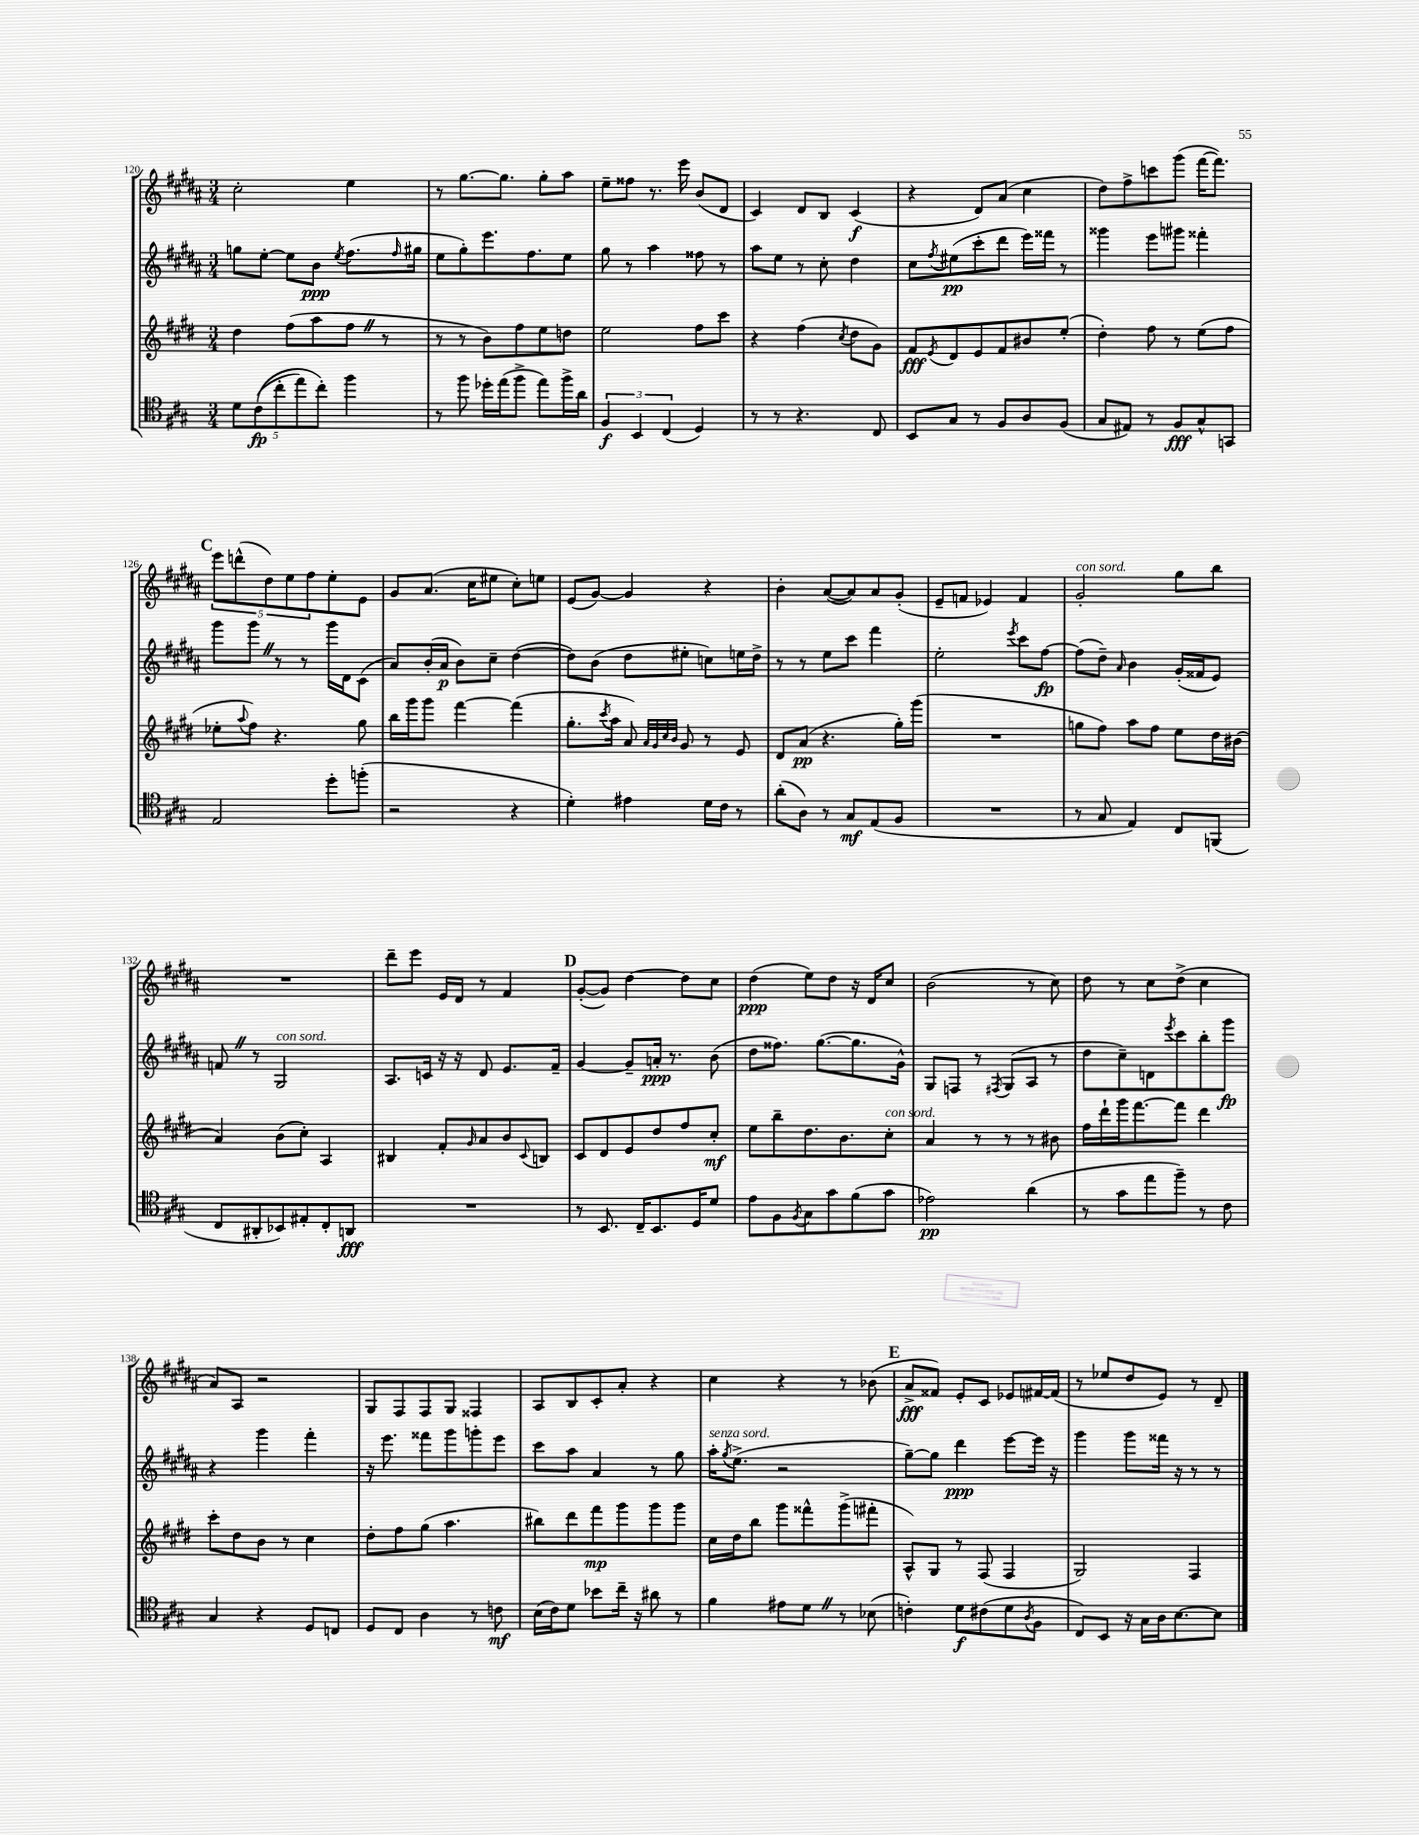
<<
\new StaffGroup <<
\new Staff = "s0" {
    \clef treble \key b \major \numericTimeSignature \time 3/4
    cis''2-. e''4 |
    r8 gis''8.~ gis''8. gis''8-. ais''8 |
    e''8-- fisis''8 r8. e'''16 b'8( dis'8 |
    cis'4) dis'8 b8 cis'4\f( |
    r4 dis'8) ais'8( cis''4 |
    dis''8) fis''8-> c'''8 gis'''8( fis'''16~ fis'''8.) |
    \mark \markup { \bold "C" } \tuplet 5/4 { e'''8 d'''8-^( dis''8) e''8 fis''8 } e''8-. e'8 |
    gis'8 ais'8.( cis''16 eis''8 cis''8-.) e''8 |
    e'8( gis'8~) gis'4 r4 |
    b'4-. ais'8~( ais'8) ais'8 gis'8-.( |
    e'8-- f'8 ees'4) f'4 |
    gis'2-.^\markup { \italic "con sord." } gis''8 b''8 |
    R2. |
    dis'''8-- e'''8 e'16 dis'16 r8 fis'4 |
    \mark \markup { \bold "D" } gis'8~-.( gis'8) dis''4~ dis''8 cis''8 |
    dis''4\ppp( e''8) dis''8 r16 dis'16 cis''8 |
    b'2( r8 cis''8) |
    dis''8 r8 cis''8 dis''8->( cis''4 |
    ais'8) ais8 r2 |
    gis8 fis8 fis8 gis8 fisis4 |
    ais8 b8 cis'8-. ais'8-. r4 |
    cis''4 r4 r8 bes'8( |
    \mark \markup { \bold "E" } ais'8->\fff fisis'8) e'8-. cis'8 ees'8 fis'16~ fis'16( |
    r8 ees''8 dis''8 e'8) r8 dis'8-- \bar "|." |
}
\new Staff = "s1" {
    \clef treble \key b \major \numericTimeSignature \time 3/4
    g''8 e''8~-. e''8 b'8\ppp \acciaccatura { e''8 } fis''8.( \grace { fis''16 } gis''16 |
    e''8 gis''8-.) e'''8. fis''8. e''8 |
    gis''8 r8 ais''4 fisis''8 r8 |
    ais''8 e''8 r8 cis''8-. dis''4 |
    cis''8 \acciaccatura { fis''8 } eis''8\pp( cis'''8-. dis'''8 e'''16) fisis'''16 r8 |
    gisis'''4 e'''8 gis'''8 fisis'''4-. |
    \mark \markup { \bold "C" } gis'''8 gis'''8 \once \override BreathingSign.text = \markup { \musicglyph "scripts.caesura.straight" } \breathe r8 r8 gis'''16 dis'16 cis'8( |
    ais'8) b'16-.( ais'16\p b'8) cis''8-- dis''4~( |
    dis''8) b'8( dis''8 eis''8-. c''8) e''16 dis''16-> |
    r8 r8 e''8 cis'''8 fis'''4 |
    e''2-. \acciaccatura { e'''8 } cis'''8 fis''8~\fp |
    fis''8( dis''8--) \grace { ais'16 } b'4 gis'16-.( fisis'16 e'8) |
    f'8 \once \override BreathingSign.text = \markup { \musicglyph "scripts.caesura.straight" } \breathe r8 gis2^\markup { \italic "con sord." } |
    ais8. c'16 r16 r16 dis'8 e'8. fis'16-- |
    \mark \markup { \bold "D" } gis'4~ gis'8-- a'16-.\ppp r8. b'8( |
    dis''8 fisis''8.) gis''8.~( gis''8. gis'16-^) |
    gis8 f8 r8 \acciaccatura { fis8 } gis8( ais8 r8 |
    dis''8 cis''8--) d'8 \acciaccatura { e'''8 } cis'''8 b''8-. gis'''8\fp |
    r4 gis'''4 fis'''4-. |
    r16 e'''8. fisis'''8 gis'''8 g'''8-. e'''8 |
    cis'''8 ais''8 ais'4 r8 gis''8 |
    ais''16-.^\markup { \italic "senza sord." } \acciaccatura { gis''8 } e''8.->( r2 |
    \mark \markup { \bold "E" } gis''8~--) gis''8 dis'''4\ppp e'''8~ e'''16 r16 |
    gis'''4 gis'''8 fisis'''16 r16 r8 r8 \bar "|." |
}
\new Staff = "s2" {
    \clef treble \key e \major \numericTimeSignature \time 3/4
    dis''4 fis''8( a''8 fis''8 \once \override BreathingSign.text = \markup { \musicglyph "scripts.caesura.straight" } \breathe r8 |
    r8 r8 b'8) fis''8 e''8 d''8 |
    e''2 fis''8 cis'''8 |
    r4 fis''4( \acciaccatura { cis''8 } dis''8 gis'8) |
    fis'8\fff \acciaccatura { e'8 } dis'8 e'8 fis'8 bis'8 e''8-.( |
    dis''4-.) fis''8 r8 e''8( fis''8 |
    \mark \markup { \bold "C" } ees''8-. \appoggiatura { a''8 } fis''8) r4. gis''8 |
    b''16 gis'''16 gis'''8 fis'''4~ fis'''4( |
    gis''8.-. \acciaccatura { cis'''8 } a''16 a'8) \grace { a'32 gis'32 cis''32 b'32 } gis'8 r8 e'8 |
    dis'8 a'8\pp( r4. gis''16-.) gis'''16( |
    R2. |
    g''8 fis''8) a''8 fis''8 e''8 dis''16 bis'16( |
    a'4) b'8( cis''8-.) a4 |
    bis4 fis'8-. \grace { gis'16 } a'8 b'8 \appoggiatura { cis'8 } b8 |
    \mark \markup { \bold "D" } cis'8 dis'8 e'8 dis''8 fis''8 cis''8-.\mf |
    e''8 b''8-- dis''8. b'8. cis''8-.^\markup { \italic "con sord." } |
    a'4 r8 r8 r8 bis'8 |
    fis''16 dis'''16-! gis'''16 fis'''8.~ fis'''8 dis'''4 |
    cis'''8-. dis''8 b'8 r8 cis''4 |
    dis''8-. fis''8 gis''8( a''4. |
    bis''8) dis'''8 fis'''8\mp gis'''8 gis'''8 gis'''8 |
    cis''16 dis''16 b''8 gis'''8 fisis'''8-^ gis'''8->( fis'''8-. |
    \mark \markup { \bold "E" } a8-^) gis8 r8 fis8( fis4 |
    gis2) fis4 \bar "|." |
}
\new Staff = "s3" {
    \clef tenor \key a \major \numericTimeSignature \time 3/4
    \tuplet 5/4 { d'8 cis'8\fp(\( cis''8-. e''8) cis''8-.\) } fis''4 |
    r8 fis''8 des''16-. e''16( fis''8-> e''8) fis''16-> a'16 |
    \tuplet 3/2 { fis4\f b,4 cis4( } d4) |
    r8 r8 r4. cis8 |
    b,8 gis8 r8 fis8 a8 fis8( |
    gis8 eis8) r8 fis8\fff gis8-^ g,8 |
    \mark \markup { \bold "C" } e2 d''8-. f''8-.( |
    r2 r4 |
    d'4-.) eis'4 d'16 cis'16 r8 |
    a'8-.( a8) r8 gis8\mf e8( fis8 |
    R2. |
    r8 gis8 e4) cis8 f,8( |
    cis8 ais,8-. bes,8) eis8-. cis8-. a,8\fff |
    R2. |
    \mark \markup { \bold "D" } r8 b,8. cis16-- b,8. d16 d'8 |
    e'8 fis8 \acciaccatura { fis8 } gis8 gis'8 fis'8( gis'8 |
    ees'2\pp) a'4( |
    r8 gis'8 e''8 fis''8--) r8 cis'8 |
    gis4 r4 d8 c8 |
    d8 cis8 a4 r8 c'8\mf |
    b16( cis'16) d'8 bes'8 cis''16-- r16 ais'8 r8 |
    fis'4 eis'8 d'8 \once \override BreathingSign.text = \markup { \musicglyph "scripts.caesura.straight" } \breathe r8 bes8( |
    \mark \markup { \bold "E" } c'4-.) d'8\f cis'8( d'8 \acciaccatura { a8 } fis8 |
    cis8) b,8 r16 gis16 a16 b8.~ b8 \bar "|." |
}
>>
>>
\layout { \context { \Score currentBarNumber = #120 } }
